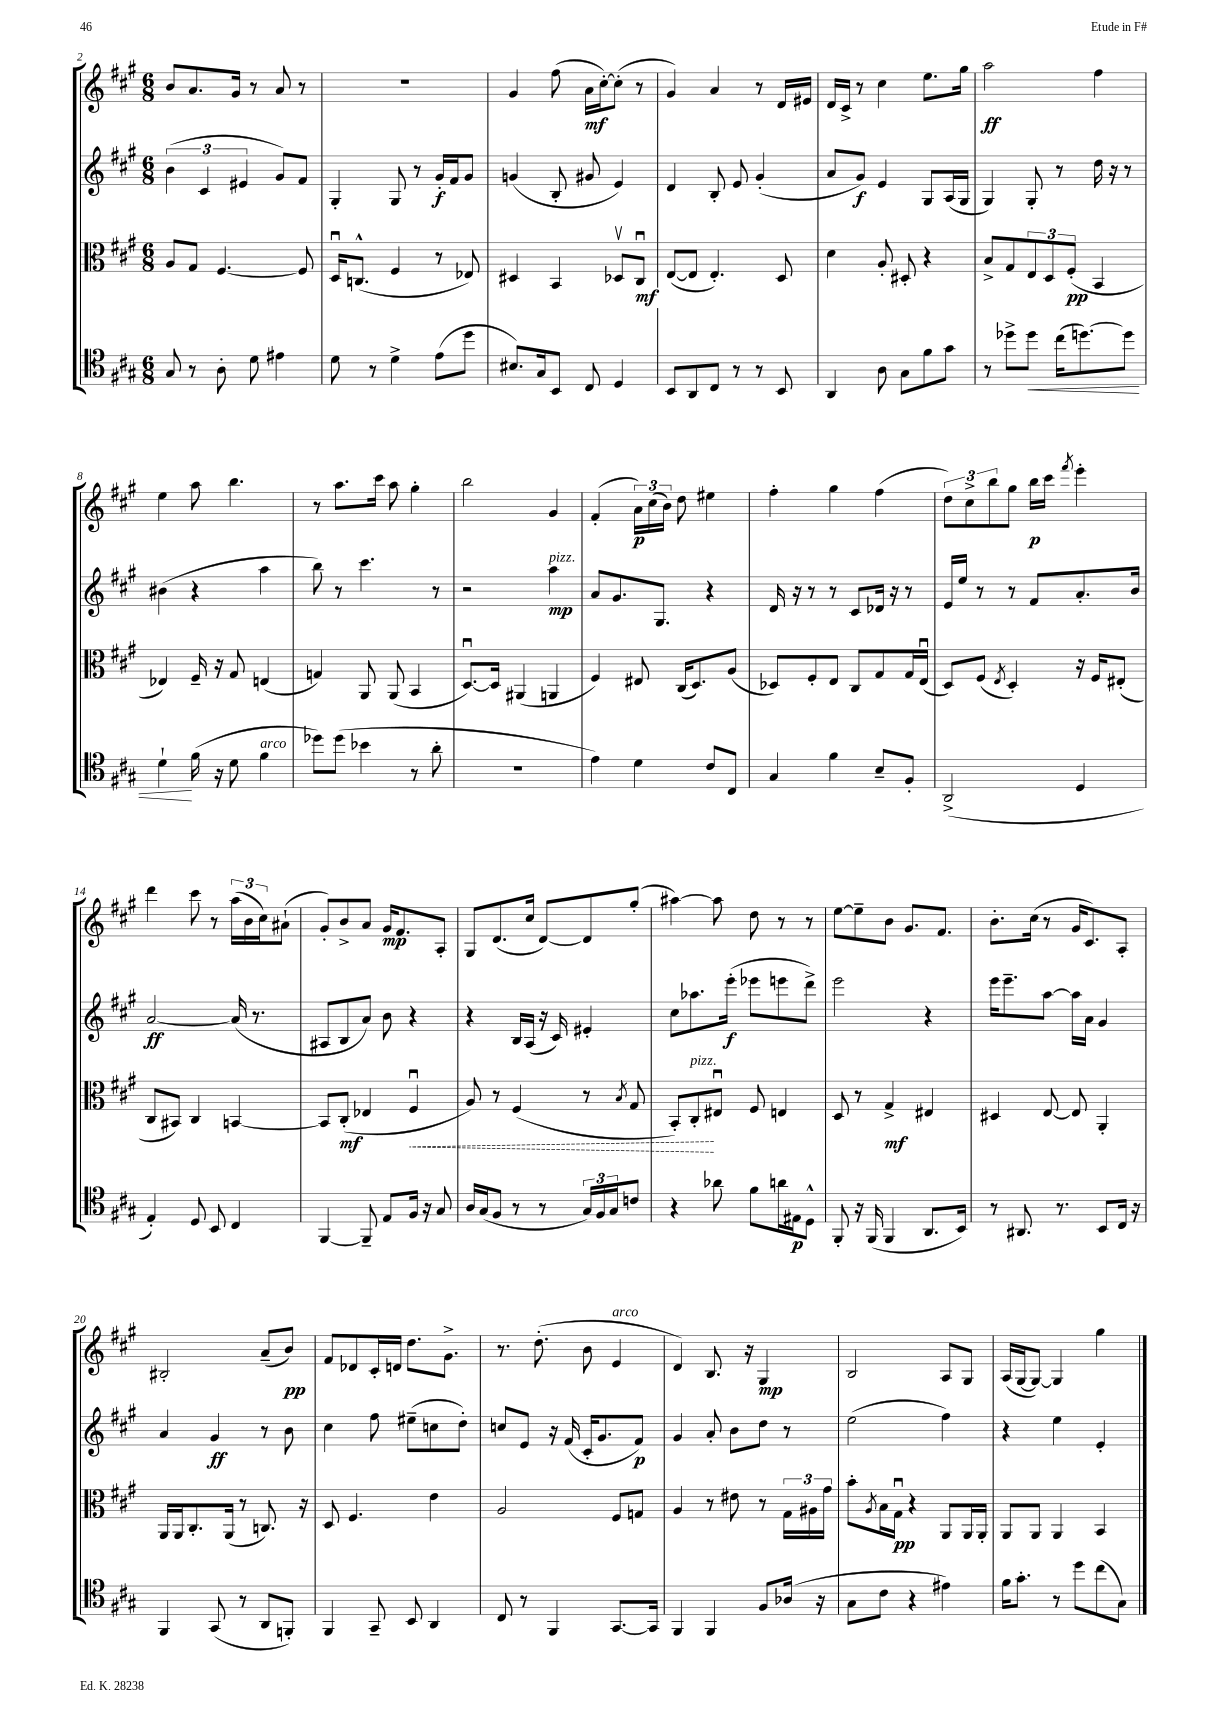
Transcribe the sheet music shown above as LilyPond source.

<<
\new StaffGroup <<
\new Staff = "s0" {
    \clef treble \key a \major \numericTimeSignature \time 6/8
    b'8 a'8. gis'16 r8 a'8 r8 |
    R2. |
    gis'4 fis''8( a'16\mf cis''16~-.) cis''8-.( r8 |
    gis'4) a'4 r8 d'16 eis'16 |
    d'16 cis'16-> r8 cis''4 e''8. gis''16 |
    a''2\ff fis''4 |
    e''4 a''8 b''4. |
    r8 a''8. cis'''16 a''8 gis''4-. |
    b''2 gis'4 |
    fis'4-.( \tuplet 3/2 { a'16\p) cis''16( b'16) } d''8 eis''4 |
    fis''4-. gis''4 fis''4( |
    \tuplet 3/2 { d''8) cis''8-> b''8 } gis''8 b''16\p cis'''16 \acciaccatura { fis'''8 } e'''4-. |
    d'''4 cis'''8 r8 \tuplet 3/2 { a''16( b'16 cis''16) } ais'8-!( |
    gis'8-.) b'8-> a'8 gis'16\mp fis'8. a8-. |
    gis8 d'8.( cis''16 d'8~) d'8 gis''8-.( |
    ais''4~) ais''8 d''8 r8 r8 |
    e''8~ e''8-- b'8 gis'8. fis'8. |
    b'8.-. cis''16( r8 gis'16 cis'8.) a8-. |
    bis2-. a'8--( b'8\pp) |
    fis'8 des'8 cis'16-. d'16 d''8. gis'8.-> |
    r8. d''8.-.( b'8 e'4^\markup { \italic "arco" } |
    d'4) b8. r16 gis4\mp |
    b2 a8 gis8 |
    a16( gis16~ gis8~) gis4 gis''4 \bar "|." |
}
\new Staff = "s1" {
    \clef treble \key a \major \numericTimeSignature \time 6/8
    \tuplet 3/2 { b'4( cis'4 eis'4 } gis'8) fis'8 |
    gis4-. gis8 r8 gis'16-.\f fis'16 gis'8 |
    g'4( b8-. gis'8 e'4) |
    d'4 b8-. e'8 gis'4-.( |
    a'8 gis'8\f) e'4 gis8 a16( gis16 |
    gis4) gis8-. r8 d''16 r16 r8 |
    bis'4( r4 a''4 |
    b''8) r8 cis'''4. r8 |
    r2 a''4\mp^\markup { \italic "pizz." } |
    a'8 gis'8. gis8. r4 |
    d'16 r16 r8 r8 cis'8 des'16 r16 r8 |
    e'16 e''16 r8 r8 fis'8 a'8.-. b'16 |
    a'2~\ff a'16( r8. |
    ais8 b8 a'8) b'8 r4 |
    r4 b16 a16( r16 cis'16) eis'4-. |
    cis''8 aes''8. e'''16-.\f( ees'''8 e'''8 d'''8->) |
    e'''2 r4 |
    e'''16 e'''8.-- a''8~ a''16 a'16 gis'4 |
    a'4 gis'4\ff r8 b'8 |
    cis''4 fis''8 eis''8--( c''8 d''8-.) |
    c''8 e'8 r16 fis'16( cis'16-. gis'8. fis'8\p) |
    gis'4 a'8-. b'8 d''8 r8 |
    e''2( fis''4) |
    r4 e''4 e'4-. \bar "|." |
}
\new Staff = "s2" {
    \clef alto \key a \major \numericTimeSignature \time 6/8
    a8 gis8 fis4.~ fis8 |
    d16\downbow c8.-^( fis4 r8 ees8) |
    dis4 b,4 des8\upbow cis8\downbow\mf |
    e8~( e8 e4.-.) d8 |
    d'4 a8-. dis8-. r4 |
    b8-> gis8 \tuplet 3/2 { e8 d8 fis8-.\pp( } b,4 |
    ees4) fis16-- r16 gis8 e4( |
    g4) a,8 a,8( b,4 |
    d8.~\downbow) d16 ais,4( a,4 |
    fis4) eis8 cis16( d8.) a8( |
    des8) fis8-. e8 cis8 gis8 gis16 e16\downbow( |
    d8) fis8( \acciaccatura { e8 } d4-.) r16 fis16 eis8-.( |
    cis8 bis,8) cis4 b,4~ |
    b,8 cis8-.\mf( ees4 \once \override Hairpin.style = #'dashed-line fis4\downbow\< |
    a8) r8 fis4( r8 \acciaccatura { b8 } gis8 |
    b,8-.) cis8-.\!^\markup { \italic "pizz." } eis8\downbow fis8 e4 |
    d8 r8 gis4->\mf eis4 |
    dis4 e8~ e8 a,4-. |
    a,16 a,16 cis8.-. a,16( r8 c8.) r16 |
    d8 fis4. e'4 |
    a2 fis8 g8 |
    a4 r8 eis'8 r8 \tuplet 3/2 { gis16 ais16 gis'16 } |
    b'8-. \acciaccatura { a8 } b16 gis16\downbow\pp r4 a,8 a,16 a,16-. |
    a,8 a,8 a,4 b,4 \bar "|." |
}
\new Staff = "s3" {
    \clef tenor \key a \major \numericTimeSignature \time 6/8
    gis8 r8 a8-. d'8 eis'4 |
    d'8 r8 d'4-> e'8( d''8 |
    bis8.) gis16 b,8 cis8 d4 |
    b,8 a,8 cis8 r8 r8 b,8 |
    a,4 a8 gis8 fis'8 gis'8 |
    r8 des''8-> des''8\< cis''16( d''8.~) d''8 |
    d'4-!\! fis'16( r16 d'8 fis'4^\markup { \italic "arco" } |
    des''8) des''8( bes'4 r8 a'8-. |
    R2. |
    e'4) d'4 cis'8 cis8 |
    gis4 fis'4 b8-- fis8-. |
    a,2->( d4 |
    e4-.) d8 b,8 cis4 |
    fis,4~ fis,8-- e8 fis16 r16 gis8 |
    a16 gis16( fis8 r8 r8 \tuplet 3/2 { gis16) fis16 gis16 } c'8 |
    r4 aes'8 fis'8 a'16 eis16\p d8-^ |
    fis,8-. r16 fis,16( fis,4 a,8. b,16) |
    r8 ais,8. r8. b,8 cis16 r16 |
    fis,4 gis,8( r8 a,8 f,8-.) |
    fis,4 gis,8-- b,8 a,4 |
    cis8 r8 fis,4 gis,8.~ gis,16 |
    fis,4 fis,4 fis8 aes16( r16 |
    gis8 cis'8 r4 eis'4) |
    fis'16 gis'8.-. r8 d''8 cis''8( gis8) \bar "|." |
}
>>
>>
\layout { \context { \Score currentBarNumber = #2 } }
